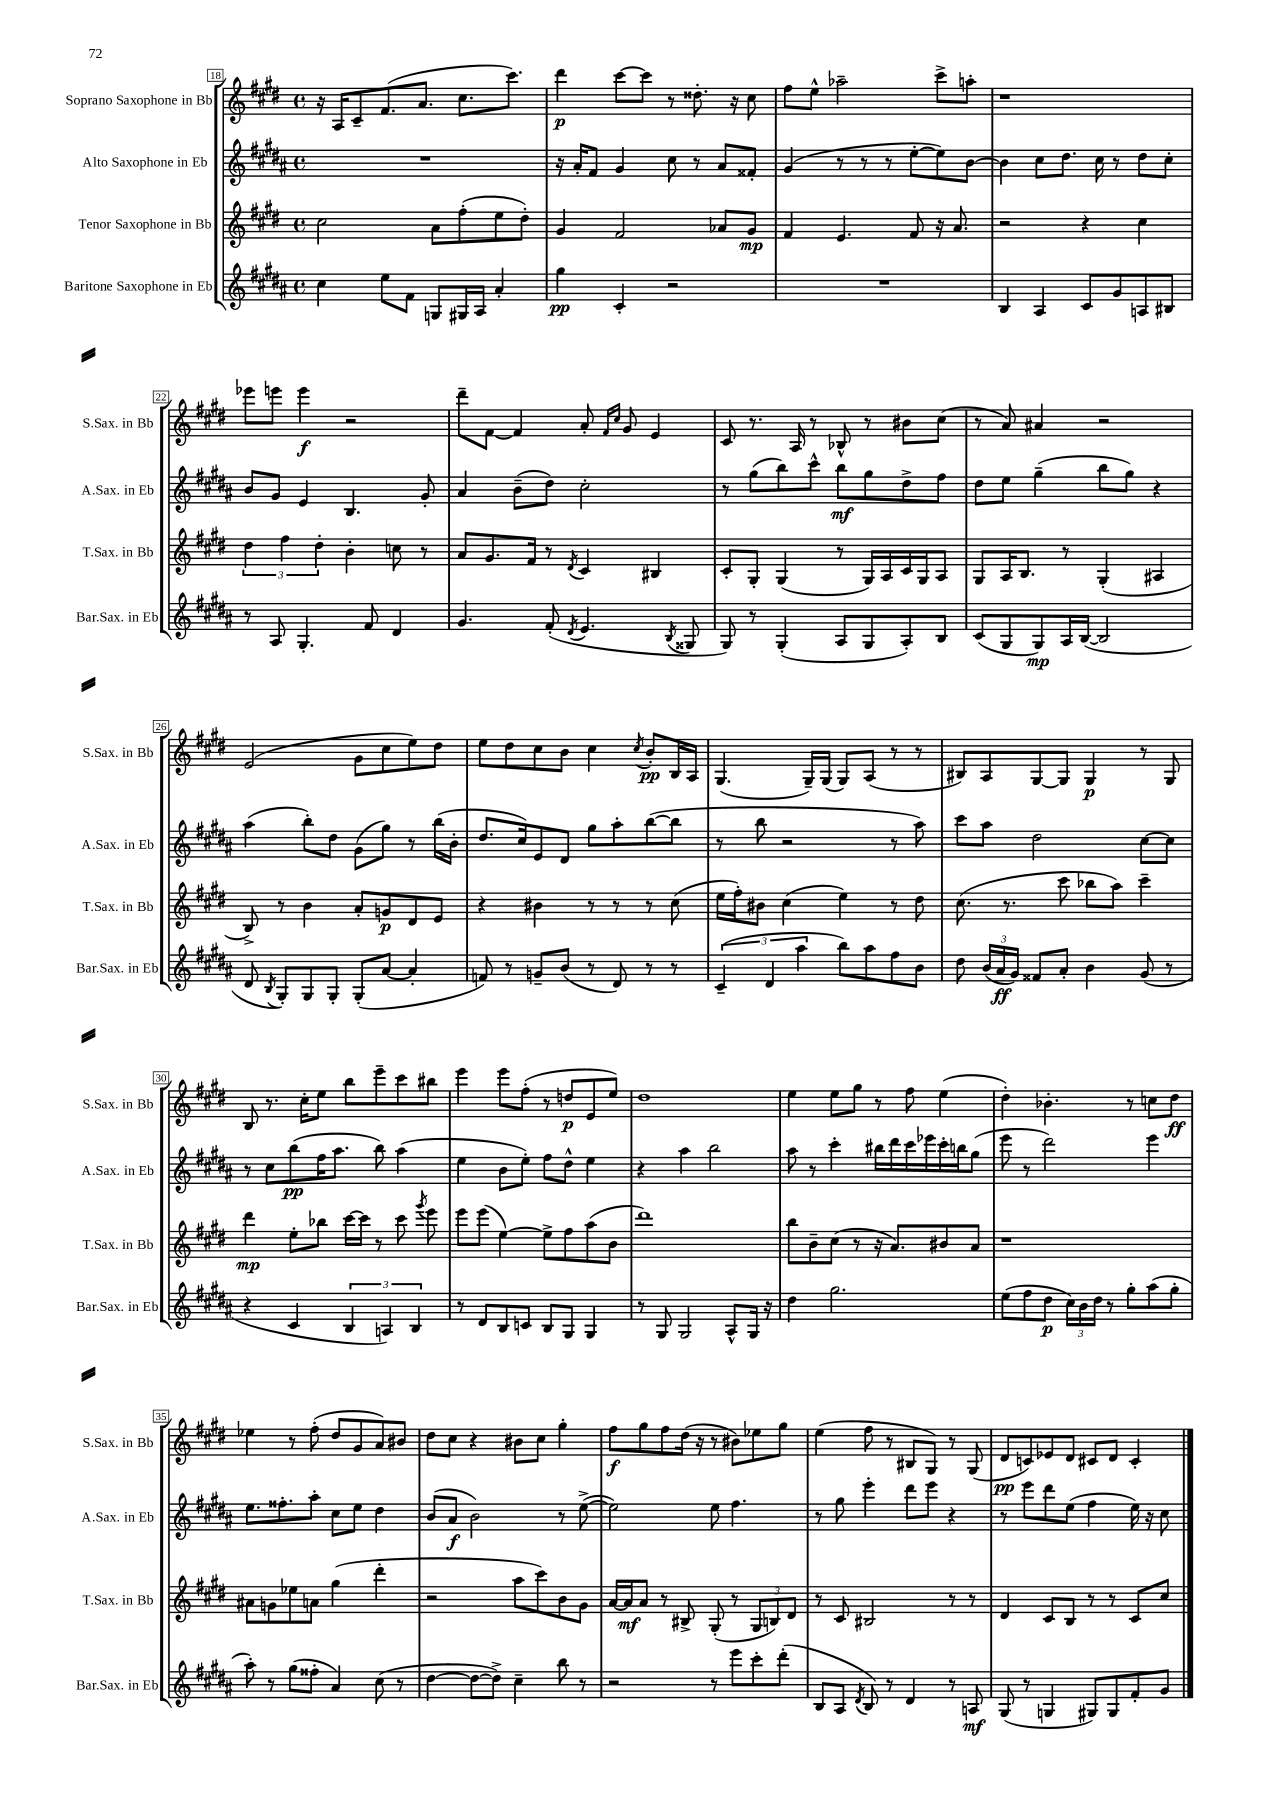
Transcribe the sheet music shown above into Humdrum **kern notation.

**kern	**kern	**kern	**kern
*staff4	*staff3	*staff2	*staff1
*clefG2	*clefG2	*clefG2	*clefG2
*k[f#c#g#d#a#]	*k[f#c#g#d#]	*k[f#c#g#d#a#]	*k[f#c#g#d#]
*M4/4	*M4/4	*M4/4	*M4/4
*met(c)	*met(c)	*met(c)	*met(c)
4cc#\	2cc#\	1r	16r
.	.	.	16A/LK
.	.	.	8c#~/
8ee\L	.	.	(8.f#/
8f#\J	.	.	.
.	.	.	8.a/J
8G/L	8a\L	.	.
16G#/L	(8ff#'\	.	8.cc#\L
16A#/JJ	.	.	.
4a#'/	8ee\	.	.
.	.	.	8.ccc#\J)
.	8dd#'\J)	.	.
=	=	=	=
4gg#\	4g#/	16r	4ddd#\
.	.	16a#'/LK	.
.	.	8f#/J	.
4c#'/	2f#/	4g#/	[8ccc#\L
.	.	.	8ccc#\]J
2r	.	8cc#\	8r
.	.	8r	8.dd##'\
.	8a-/L	8a#/L	.
.	.	.	16r
.	8g#/J	8f##'/J	8cc#\
=	=	=	=
1r	4f#/	(4g#/	8ff#\L
.	.	.	8ee^^\J
.	4.e/	8r	2aa-~\
.	.	8r	.
.	.	8r	.
.	8f#/	[8ee'\L	.
.	16r	8ee\])	8ccc#^\L
.	8.a/	.	.
.	.	[8b\J	8aa'\J
=	=	=	=
4B/	2r	4b\]	1r
4A#/	.	8cc#\L	.
.	.	8.dd#\J	.
8c#/L	4r	.	.
.	.	16cc#\	.
8g#/	.	8r	.
8A/	4cc#\	8dd#\L	.
8B#/J	.	8cc#'\J	.
=	=	=	=
8r	6dd#\	8b/L	8eee-\L
8A#/	.	8g#/J	8eee\J
.	6ff#\	.	.
4.G#'/	.	4e/	4eee\
.	6dd#'\	.	.
.	4b'\	4.B/	2r
8f#/	.	.	.
4d#/	8cc\	.	.
.	8r	8g#'/	.
=	=	=	=
4.g#/	8a/L	4a#/	8ddd#~\L
.	8.g#/	.	[8f#\J
.	.	(8b~\L	4f#/]
.	16f#/Jk	.	.
(8f#'/	8r	8dd#\J)	.
8qd#/	8qd#/	.	.
4.e/	4c#/	2cc#'\	8a'/
.	.	.	16qqf#/LL
.	.	.	16qqcc#/JJ
.	.	.	8g#/
.	4B#/	.	4e/
8qB/	.	.	.
8G##/	.	.	.
=	=	=	=
8G#/)	8c#'/L	8r	8c#/
8r	8G#'/J	(8gg#\L	8.r
(4G#'/	(4G#/	8bb\)	.
.	.	.	16A/
.	.	8ccc#^^\J	8r
8A#/L	8r	8bb\L	8B-^^/
8G#/	16G#/LL)	8gg#\	8r
.	16A/	.	.
8A#'/)	16c#/	8dd#^\	8b#\L
.	16G#/J	.	.
8B/J	8A/J	8ff#\J	(8cc#\J
=	=	=	=
(8c#/L	8G#/L	8dd#\L	8r
8G#/	16A/K	8ee\J	8a/)
.	8.B/J	.	.
8G#/)	.	(4gg#~\	4a#/
16A#/L	8r	.	.
([16B/JJ	.	.	.
2B/]	(4G#'/	8bb\L	2r
.	.	8gg#\J)	.
.	4A#/	4r	.
=	=	=	=
8d#/	8B^/)	(4aa#\	(2e/
8qB/	.	.	.
8G#'/L)	8r	.	.
8G#/	4b\	8bb'\L)	.
8G#'/J	.	8dd#\J	.
(8G#'/L	8a'/L	(8g#\L	8g#\L
[8a#/J	8g/	8gg#\J)	8cc#\
4a#'/]	8d#/	8r	8ee\)
.	8e/J	(16bb\LL	8dd#\J
.	.	16b'\JJ	.
=	=	=	=
8f/)	4r	8.dd#/L	8ee\L
8r	.	.	8dd#\
.	.	16cc#/k)	.
8g~/L	4b#\	8e/	8cc#\
(8b/J	.	8d#/J	8b\J
8r	8r	8gg#\L	4cc#\
8d#/)	8r	8aa#'\	.
.	.	.	8qcc#/
8r	8r	([8bb\	8b'/L
8r	(8cc#\	8bb\]J	16B/L
.	.	.	16A/JJ
=	=	=	=
(6c#~/	16ee\LL	8r	(4.G#/
.	16ff#'\J)	.	.
.	8b#\J	8bb\	.
6d#/	.	.	.
.	(4cc#\	2r	.
6aa#\	.	.	.
.	.	.	16G#~/LL)
.	.	.	(16G#/JJ
8bb\L)	4ee\)	.	8G#/L)
8aa#\	.	.	(8A/J
8ff#\	8r	8r	8r
8b\J	8dd#\	8aa#\)	8r
=	=	=	=
8dd#\	(8.cc#\	8ccc#\L	8B#/L)
(24b/LL	.	8aa#\J	8A/
24a#/	.	.	.
.	8.r	.	.
24g#/JJ)	.	.	.
8f##/L	.	2dd#\	[8G#/
8a#'/J	8ccc#\	.	8G#/]J
4b\	8bb-\L	.	4G#/
.	8aa\J)	.	.
(8g#/	4ccc#~\	[8cc#\L	8r
8r	.	8cc#\]J	8G#/
=	=	=	=
4r	4ddd#\	8r	8B/
.	.	8cc#\L	8.r
4c#/	8ee'\L	(8bb\	.
.	.	.	16cc#'\LK
.	8bb-\J	16ff#\K	8ee\J
.	.	8.aa#\J	.
6B/	[16ccc#\LL	.	8bb\L
.	16ccc#\]JJ	.	.
.	8r	8bb\)	8eee~\
6A/)	.	.	.
.	8ccc#\	(4aa#\	8ccc#\
6B/	.	.	.
.	8qggg#/	.	.
.	8eee\	.	8bb#\J
=	=	=	=
8r	8eee\L	4ee\	4eee\
8d#/L	(8eee\J	.	.
8B/	[4ee\)	8b\L	8eee\L
8c/J	.	8ee'\J)	(8ff#'\J
8B/L	8ee^\]L	8ff#\L	8r
8G#/J	8ff#\	8dd#^^\J	8dd/L
4G#/	(8aa\	4ee\	8e/
.	8b\J	.	8ee/J)
=	=	=	=
8r	1ddd#)	4r	1dd#
8G#/	.	.	.
2G#/	.	4aa#\	.
.	.	2bb\	.
8A#^^/L	.	.	.
16G#/Jk	.	.	.
16r	.	.	.
=	=	=	=
4dd#\	8bb\L	8aa#\	4ee\
.	8b~\	8r	.
2.gg#\	(8cc#\J	4ccc#'\	8ee\L
.	8r	.	8gg#\J
.	16r	16bb#\LL	8r
.	8.a/L)	16ddd#\	.
.	.	16ccc#\	8ff#\
.	.	16eee-\	.
.	8b#/	16ccc#'\	(4ee\
.	.	16bb\J	.
.	8a/J	(8gg#\J	.
=	=	=	=
(8ee\L	1r	8eee\	4dd#'\)
8ff#\	.	8r	.
8dd#\J	.	2ddd#\)	4.b-'\
24cc#\LL)	.	.	.
24b\	.	.	.
24dd#\JJ	.	.	.
8r	.	.	.
8gg#'\L	.	.	8r
(8aa#\	.	4eee\	8cc\L
8gg#'\J	.	.	8dd#\J
=	=	=	=
8aa#'\)	8a#\L	8.ee\L	4ee-\
8r	8g\	.	.
.	.	8.ff##'\	.
(8gg#\L	8ee-\	.	8r
8ff##'\J	8a\J	8aa#'\J	(8ff#'\
4a#/)	(4gg#\	8cc#\L	8dd#/L
.	.	8ee\J	8g#/
(8cc#\	4ddd#'\	4dd#\	8a/)
8r	.	.	8b#/J
=	=	=	=
[4dd#\	2r	(8b/L	8dd#\L
.	.	8a#/J	8cc#\J
8dd#\_L	.	2b\)	4r
8dd#^\]J)	.	.	.
4cc#~\	8aa\L	.	8b#\L
.	8ccc#\)	.	8cc#\J
8bb\	8b\	8r	4gg#'\
8r	8g#\J	([8ee^\	.
=	=	=	=
2r	[16a/LL	2ee\])	8ff#\L
.	16a/]J	.	.
.	8a/J	.	8gg#\
.	8r	.	8ff#\
.	8B#^/	.	(16dd#\Jk
.	.	.	16r
8r	(8G#'/	8ee\	8r
8eee\L	8r	4.ff#\	8b#\L)
8ccc#'\	12G#/L	.	8ee-\
.	12B/)	.	.
(8ddd#'\J	.	.	8gg#\J
.	12d#/J	.	.
=	=	=	=
8B/L	8r	8r	(4ee\
8A#/J	8c#/	8gg#\	.
8qd#/	.	.	.
8B/)	2B#/	4eee'\	8ff#\
8r	.	.	8r
4d#/	.	8ddd#\L	8B#/L
.	.	8eee\J	8G#/J)
8r	8r	4r	8r
8A/	8r	.	(8G#/
=	=	=	=
(8G#/	4d#/	8r	8d#/L
8r	.	8eee\L	8c/)
4G/	8c#/L	8ddd#\	8e-/
.	8B/J	(8ee\J	8d#/J
8G#/L)	8r	4ff#\	8c#/L
8G#/	8r	.	8d#/J
8f#'/	8c#/L	16ee\)	4c#'/
.	.	16r	.
8g#/J	8cc#/J	8cc#\	.
==	==	==	==
*-	*-	*-	*-
